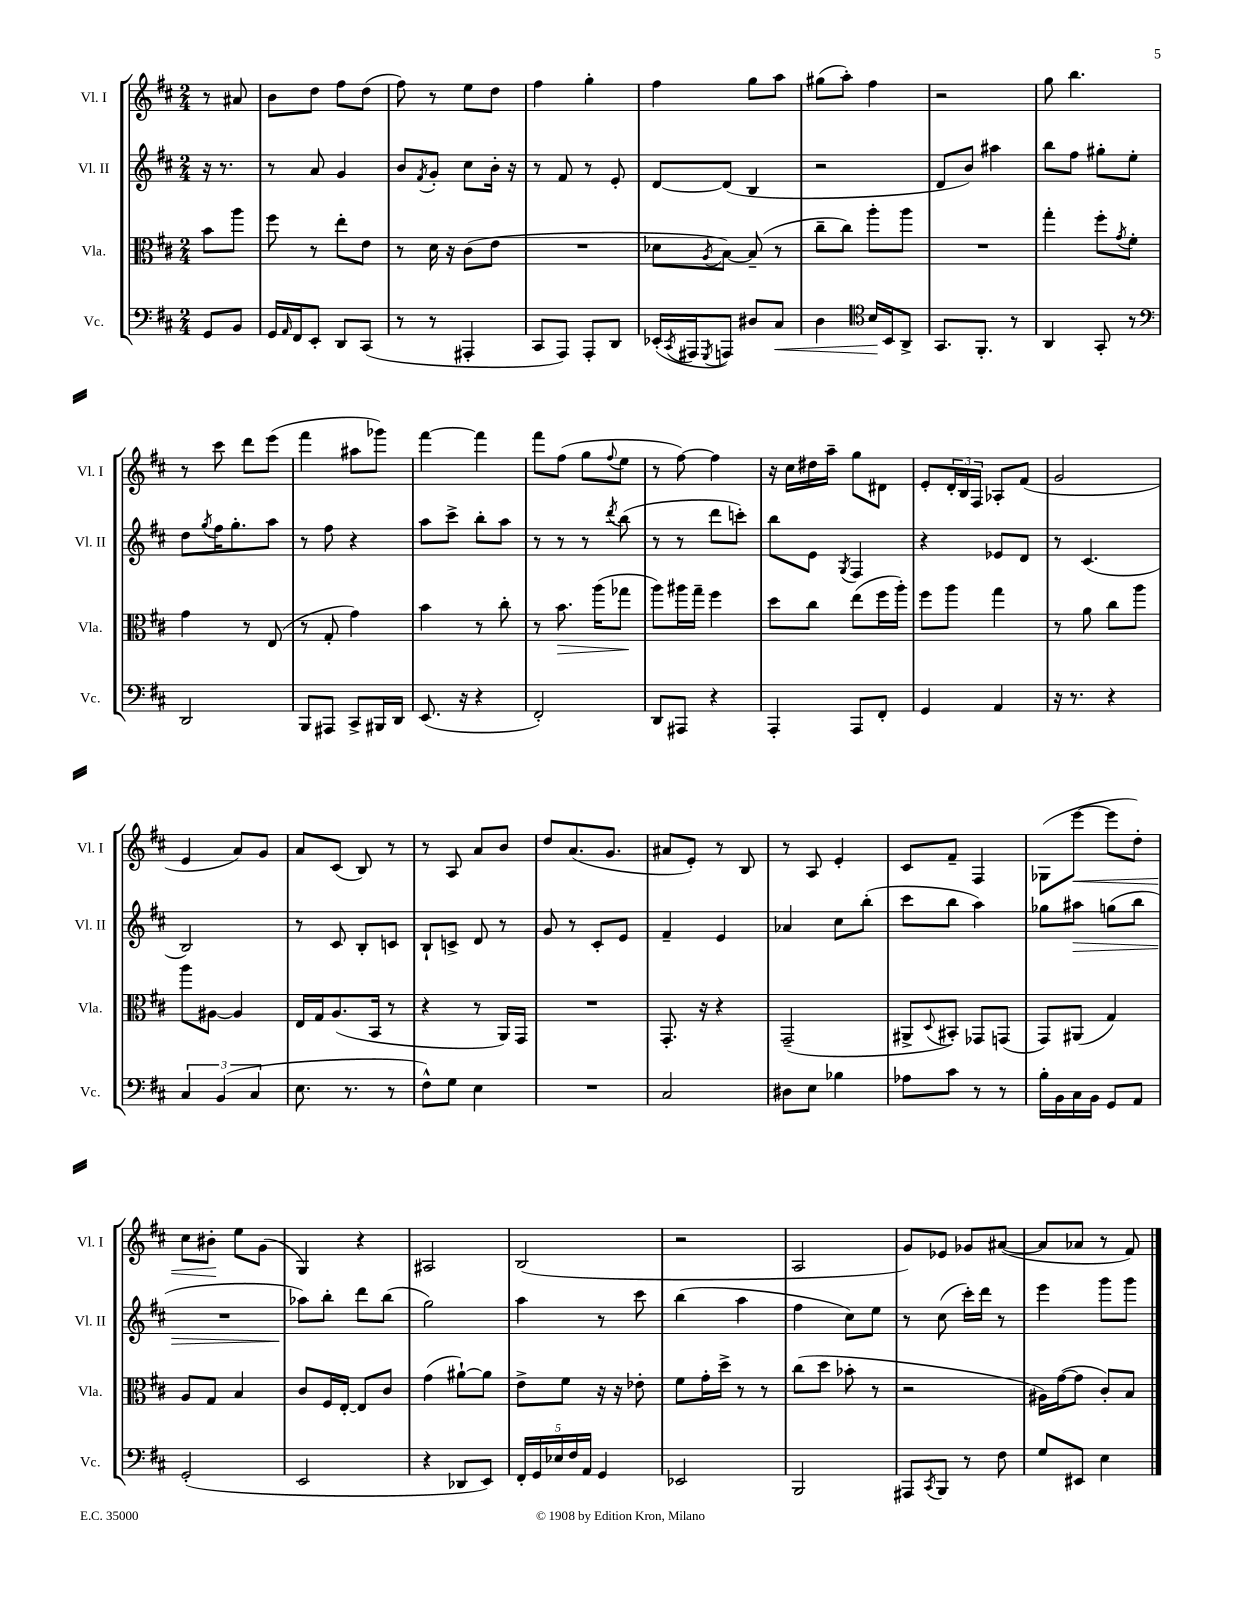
<<
\new StaffGroup <<
\new Staff = "s0" \with { instrumentName = "Vl. I" shortInstrumentName = "Vl. I" } {
    \clef treble \key d \major \numericTimeSignature \time 2/4 \partial 4
    r8 ais'8 |
    b'8 d''8 fis''8 d''8( |
    fis''8) r8 e''8 d''8 |
    fis''4 g''4-. |
    fis''4 g''8 a''8 |
    gis''8( a''8-.) fis''4 |
    r2 |
    g''8 b''4. |
    r8 cis'''8 d'''8 e'''8( |
    fis'''4 ais''8 ges'''8) |
    fis'''4~ fis'''4 |
    fis'''8 fis''8( g''8 \appoggiatura { fis''8 } e''8 |
    r8 fis''8~) fis''4 |
    r16 cis''16 dis''16 a''16-- g''8 dis'8 |
    e'8-. \tuplet 3/2 { d'16-. b16 fis16 } aes8-. fis'8( |
    g'2 |
    e'4 a'8) g'8 |
    a'8 cis'8( b8) r8 |
    r8 a8 a'8 b'8 |
    d''8 a'8.( g'8. |
    ais'8 e'8-.) r8 b8 |
    r8 a8 e'4-. |
    cis'8 fis'8-- fis4 |
    ges8( e'''8~\< e'''8 d''8-.) |
    cis''8 bis'8-.\! e''8 g'8( |
    g4) r4 |
    ais2 |
    b2( |
    r2 |
    a2 |
    g'8) ees'8 ges'8 ais'8~( |
    ais'8 aes'8 r8 fis'8) \bar "|." |
}
\new Staff = "s1" \with { instrumentName = "Vl. II" shortInstrumentName = "Vl. II" } {
    \clef treble \key d \major \numericTimeSignature \time 2/4 \partial 4
    r16 r8. |
    r8 a'8 g'4 |
    b'8 \acciaccatura { fis'8 } g'8-. cis''8 b'16-. r16 |
    r8 fis'8 r8 e'8-. |
    d'8~ d'8( b4 |
    r2 |
    d'8 b'8) ais''4 |
    b''8 fis''8 gis''8-. e''8-. |
    d''8 \acciaccatura { g''8 } fis''16 g''8.-. a''8 |
    r8 fis''8 r4 |
    a''8 cis'''8-> b''8-. a''8 |
    r8 r8 r8 \acciaccatura { d'''8 } b''8( |
    r8 r8 d'''8 c'''8-.) |
    b''8 e'8 \acciaccatura { g8 } fis4 |
    r4 ees'8 d'8 |
    r8 cis'4.( |
    b2) |
    r8 cis'8 b8-. c'8 |
    b8-! c'8-> d'8 r8 |
    g'8 r8 cis'8-. e'8 |
    fis'4-- e'4 |
    aes'4 cis''8 b''8-.( |
    cis'''8 b''8 a''4) |
    ges''8 ais''8\> g''8( b''8 |
    R2 |
    aes''8\!) b''8-. d'''8 b''8( |
    g''2) |
    a''4 r8 cis'''8 |
    b''4( a''4 |
    fis''4 cis''8) e''8 |
    r8 cis''8( cis'''16-.) d'''16 r8 |
    e'''4 g'''8 g'''8 \bar "|." |
}
\new Staff = "s2" \with { instrumentName = "Vla." shortInstrumentName = "Vla." } {
    \clef alto \key d \major \numericTimeSignature \time 2/4 \partial 4
    b'8 a''8 |
    fis''8 r8 e''8-. e'8 |
    r8 d'16 r16 cis'8( e'8 |
    R2 |
    des'8 \acciaccatura { a8 } b8~) b8--( r8 |
    cis''8-- cis''8) a''8-. a''8 |
    R2 |
    g''4-. fis''8-. \acciaccatura { g'8 } fis'8-. |
    g'4 r8 e8( |
    r8 g8-. g'4) |
    b'4 r8 cis''8-. |
    r8 b'8.\> a''16( ges''8\! |
    a''8) ais''16 g''16-- fis''4 |
    d''8 cis''8 e''8( fis''16 a''16-.) |
    fis''8 a''8 g''4 |
    r8 a'8 cis''8 a''8 |
    a''8 ais8~ ais4 |
    e16 g16 a8.( b,16 r8 |
    r4 r8 a,16) g,16 |
    R2 |
    g,8.-. r16 r4 |
    g,2--( |
    ais,8-> \appoggiatura { d8 } bis,8-.) ges,8 g,8( |
    g,8) ais,8( g4) |
    a8 g8 b4 |
    cis'8 fis16 e16~-. e8 cis'8 |
    g'4( ais'8~-!) ais'8 |
    e'8-> fis'8 r16 r16 ees'8-. |
    fis'8 g'16-. d''16-> r8 r8 |
    cis''8( d''8 bes'8-. r8 |
    r2 |
    ais16) g'16~( g'8 cis'8-.) b8 \bar "|." |
}
\new Staff = "s3" \with { instrumentName = "Vc." shortInstrumentName = "Vc." } {
    \clef bass \key d \major \numericTimeSignature \time 2/4 \partial 4
    g,8 b,8 |
    g,16 \grace { a,16 } fis,16 e,8-. d,8 cis,8( |
    r8 r8 ais,,4-. |
    cis,8 a,,8) a,,8-. d,8 |
    ees,16-.( \acciaccatura { cis,8 } ais,,16 \acciaccatura { g,,8 } a,,8) dis8 cis8\< |
    d4 \clef tenor b16\! b,16 a,8-> |
    g,8. fis,8.-. r8 |
    a,4 g,8-. r8 |
    \clef bass d,2 |
    b,,8 ais,,8 cis,8-> bis,,16 d,16 |
    e,8.( r16 r4 |
    fis,2-.) |
    d,8 ais,,8 r4 |
    a,,4-. a,,8 fis,8-. |
    g,4 a,4 |
    r16 r8. r4 |
    \tuplet 3/2 { cis4 b,4( cis4 } |
    e8. r8. r8 |
    fis8-^) g8 e4 |
    R2 |
    cis2 |
    dis8 e8 bes4 |
    aes8 cis'8 r8 r8 |
    b16-. b,16 cis16 b,16 g,8 a,8 |
    g,2-.( |
    e,2 |
    r4 des,8 e,8) |
    \tuplet 5/4 { fis,16-. g,16 ees16 fis16 a,16 } g,4 |
    ees,2 |
    b,,2 |
    ais,,8 \acciaccatura { cis,8 } b,,8 r8 fis8 |
    g8 eis,8 e4 \bar "|." |
}
>>
>>
\layout { \context { \Score \remove "Bar_number_engraver" } }
